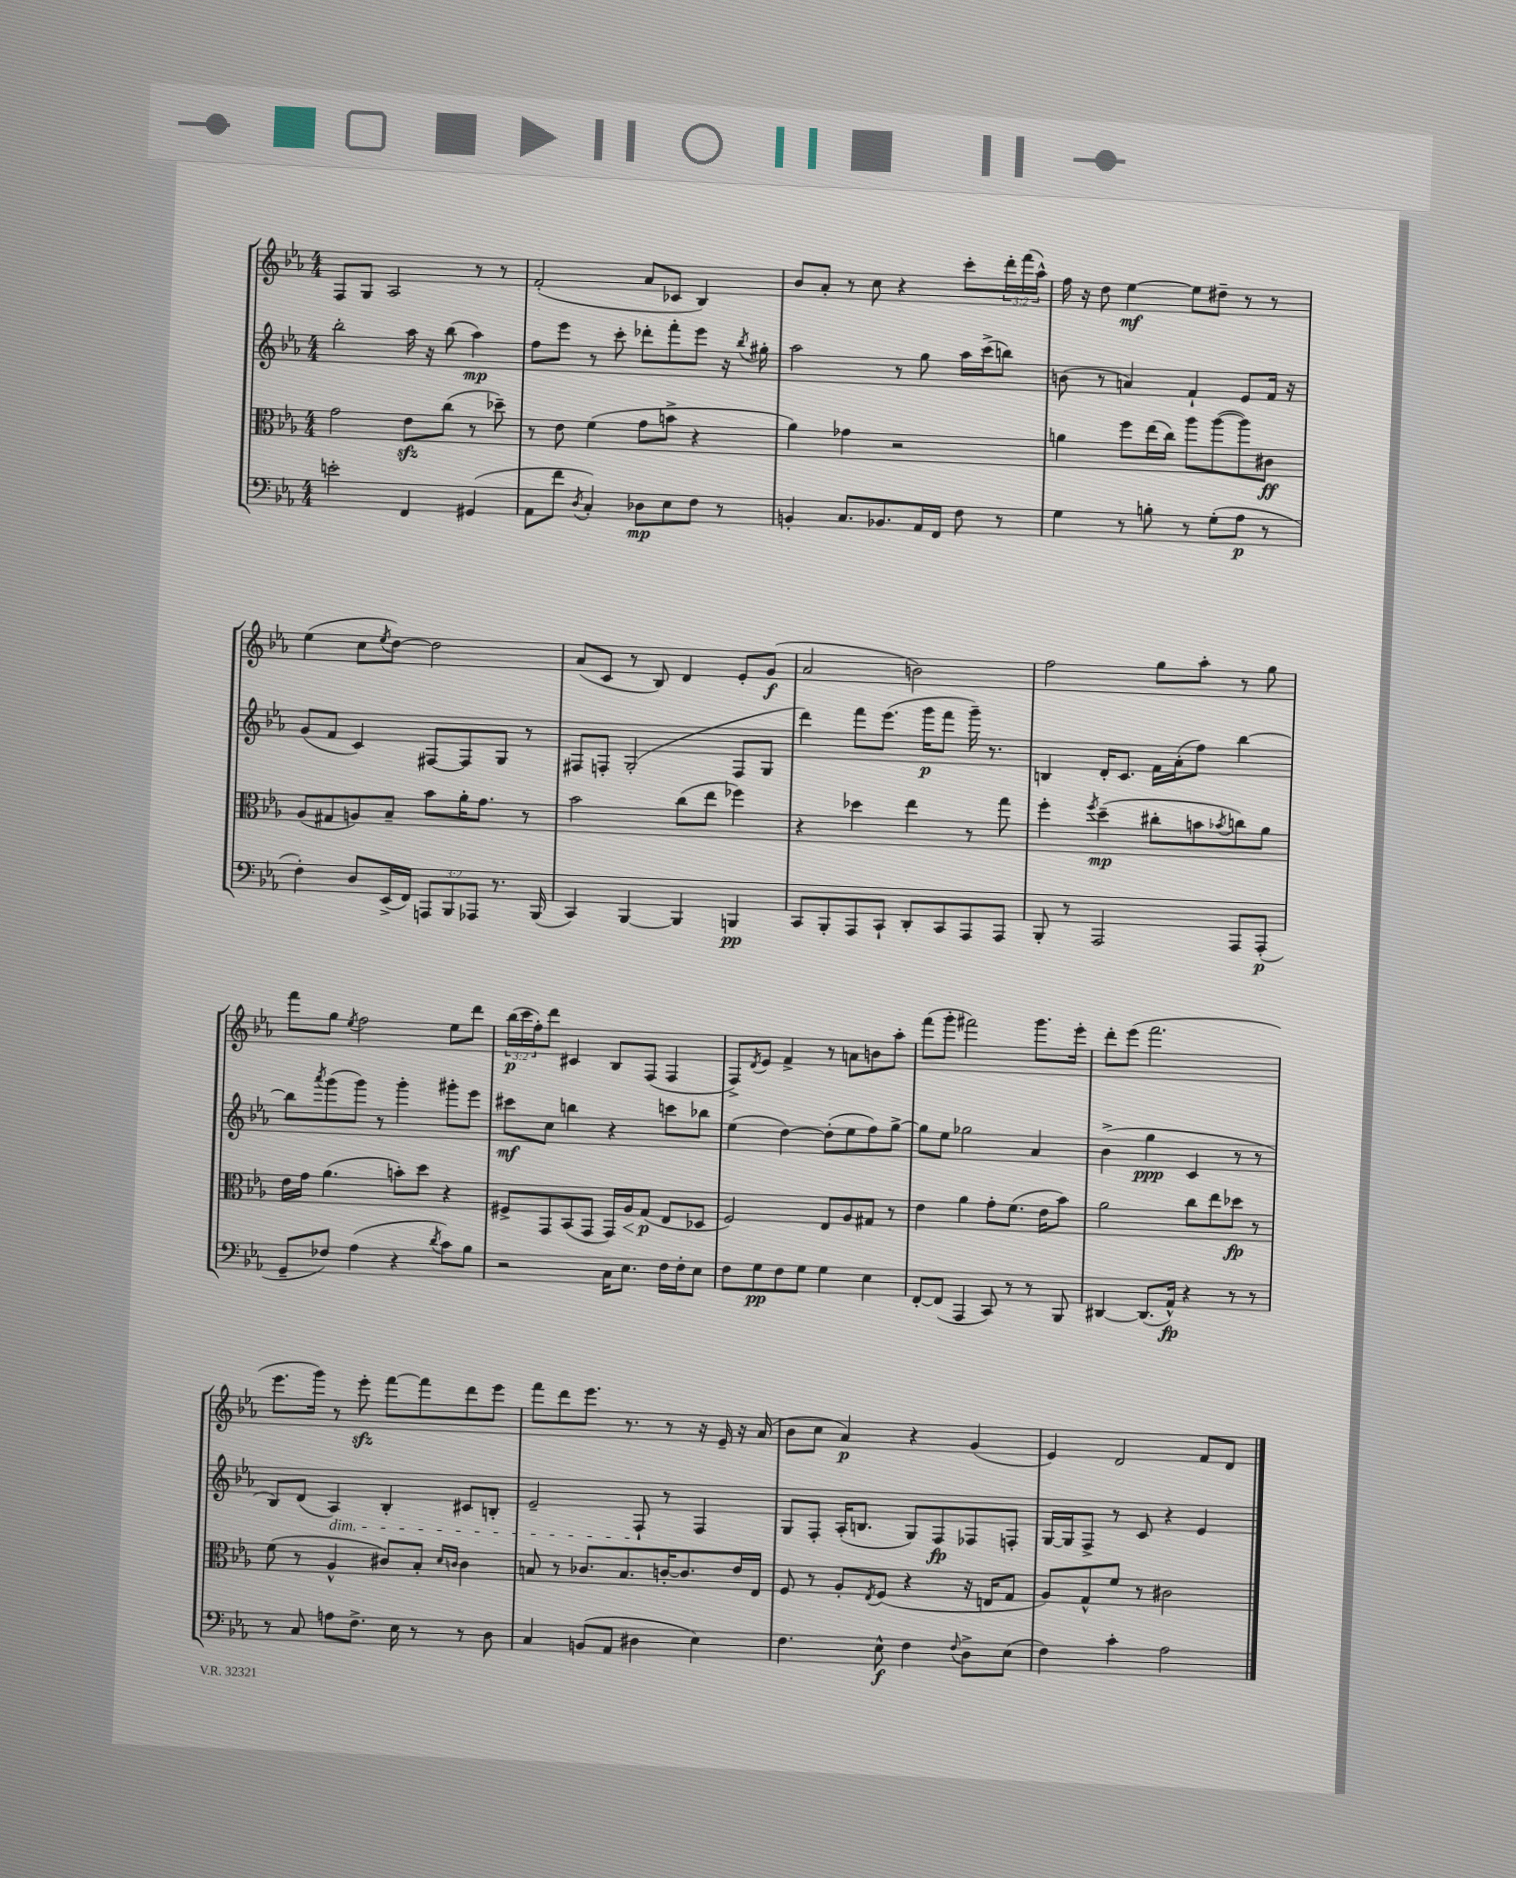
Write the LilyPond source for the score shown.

<<
\new StaffGroup <<
\new Staff = "s0" {
    \clef treble \key ees \major \numericTimeSignature \time 4/4 \override Staff.TupletNumber.text = #tuplet-number::calc-fraction-text
    f8 g8 aes2 r8 r8 |
    f'2-.( aes'8 ces'8 bes4) |
    bes'8 aes'8-. r8 c''8 r4 c'''8-. \tuplet 3/2 { d'''16-. f'''16( aes''16-^) } |
    f''16 r16 d''8 ees''4~\mf ees''8 dis''8-- r8 r8 |
    ees''4( c''8 \acciaccatura { ees''8 } d''8~) d''2 |
    aes'8( c'8 r8 bes8) d'4 ees'8-. g'8\f( |
    aes'2 b'2) |
    f''2 g''8 aes''8-. r8 g''8 |
    f'''8 g''8 \acciaccatura { ees''8 } f''2 ees''8 d'''8 |
    \tuplet 3/2 { bes''16\p( c'''16 f''16-.) } d'''8 cis'4 bes8 f8( f4 |
    f8->) \acciaccatura { d'8 } ees'8 f'4-> r8 a'8 b'8 aes''8-. |
    f'''8( g'''8-. fis'''2) g'''8. ees'''16-. |
    d'''8-. ees'''8( f'''2. |
    ees'''8. g'''16) r8 ees'''8-.\sfz f'''8~ f'''8 d'''8 ees'''8 |
    f'''8 d'''8 ees'''8. r8. r8 r16 ees'16-- r16 aes'16( |
    bes'8 c''8 aes'4\p) r4 g'4( |
    ees'4) d'2 f'8 d'8 \bar "|." |
}
\new Staff = "s1" {
    \clef treble \key ees \major \numericTimeSignature \time 4/4
    bes''2-. aes''16 r16 bes''8( aes''4\mp) |
    f''8 ees'''8 r8 c'''8-. des'''8-. f'''8-. ees'''8 r16 \acciaccatura { bes''8 } gis''16-. |
    aes''2 r8 g''8 aes''16 c'''16->( b''8) |
    b'8( r8 a'4) f'4-! ees'8 f'16 r16 |
    g'8( f'8 c'4) fis8~ fis8 g8 r8 |
    fis8 f8-. g2-.( f8 g8 |
    d'''4) f'''8 ees'''8.( g'''16\p f'''8 g'''16--) r8. |
    b4 d'16-. c'8. f'16 aes'16-.( f''8) bes''4~ |
    bes''8 \acciaccatura { aes'''8 } g'''8( g'''8) r8 g'''4-. gis'''8-. ees'''8 |
    cis'''8\mf c''8 b''4 r4 c'''8 bes''8 |
    ees''4( d''4~) d''8-.( ees''8 f''8) g''8~-> |
    g''8 ees''8 ges''2 aes'4 |
    bes'4->( g''4\ppp c'4 r8 r8 |
    bes8) d'8( aes4\dim) bes4-. cis'8 b8-. |
    ees'2-- f8-!\! r8 f4 |
    g8 f8-. aes16-.( b8. g8) f8\fp fes8 f8-. |
    g16~ g16 f8-> r8 c'8 r4 ees'4 \bar "|." |
}
\new Staff = "s2" {
    \clef alto \key ees \major \numericTimeSignature \time 4/4
    g'2 ees'8\sfz c''8( r8 des''8--) |
    r8 ees'8 f'4( g'8 b'8-> r4 |
    aes'4) ges'4 r2 |
    a'4 f''8 ees''16( c''16) aes''8 aes''8~( aes''8) cis'8\ff |
    aes8( gis8 a8) bes8-- bes'8 aes'16-. g'8. r8 |
    bes'2 c''8( ees''8 fes''4) |
    r4 des''4 ees''4 r8 g''8 |
    f''4-. \acciaccatura { f''8 } d''4--\mp( cis''8-. b'8 \acciaccatura { bes'8 } c''8) aes'8 |
    ees'16 g'16 aes'4.( b'8-.) d''8 r4 |
    fis8-> g,8 bes,8( g,8 g,16) aes16\< g8\p\!( ees8 des8 |
    f2) ees8 aes8 gis8 r8 |
    ees'4 aes'4 g'8-. f'8.( ees'16 bes'8) |
    aes'2 c''8 ees''8 des''8\fp r8 |
    f'8( r8 aes4-^ cis'8) bes8-. \grace { d'16 c'16 } c'4 |
    b8 r8 ces'8. b8. c'16~-. c'8. ees'16 ees16 |
    f8 r8 aes8-. \acciaccatura { ees8 } f8( r4 r16 e16 g8 |
    aes8) g8-^ f'8 r8 cis'2 \bar "|." |
}
\new Staff = "s3" {
    \clef bass \key ees \major \numericTimeSignature \time 4/4 \override Staff.TupletNumber.text = #tuplet-number::calc-fraction-text
    e'2-. f,4 gis,4( |
    aes,8 f'8 \acciaccatura { d8 } c4-.) des8\mp ees8 f8 r8 |
    b,4-. c8. bes,8. aes,16 f,16 f8 r8 |
    g4 r8 b8-. r8 g8-.( aes8\p r8 |
    f4-.) d8 ees,16->( f,16) \tuplet 3/2 { a,,8 bes,,8 aes,,8 } r8. bes,,16( |
    c,4) bes,,4~ bes,,4 b,,4\pp |
    c,8 bes,,8-. aes,,8 c,8-! d,8-. c,8 aes,,8 aes,,8 |
    bes,,8-. r8 aes,,2 aes,,8 aes,,8-.\p( |
    g,8-- fes8) aes4( r4 \acciaccatura { d'8 } c'8) bes8 |
    r2 c16 ees8. f16 f16-. ees8 |
    f8 g8\pp f8 g8 g4 ees4 |
    f,8~-. f,8( aes,,4 c,8) r8 r8 bes,,8 |
    dis,4~ dis,8.( aes,16-^\fp) r4 r8 r8 |
    r8 c8 a8 f8.-> ees16 r8 r8 d8 |
    c4 b,8( aes,8 dis4 ees4) |
    f4. ees8-^\f f4 \appoggiatura { f8 } d8-> ees8( |
    f4) c'4-. aes2 \bar "|." |
}
>>
>>
\layout { \context { \Score \remove "Bar_number_engraver" } }
